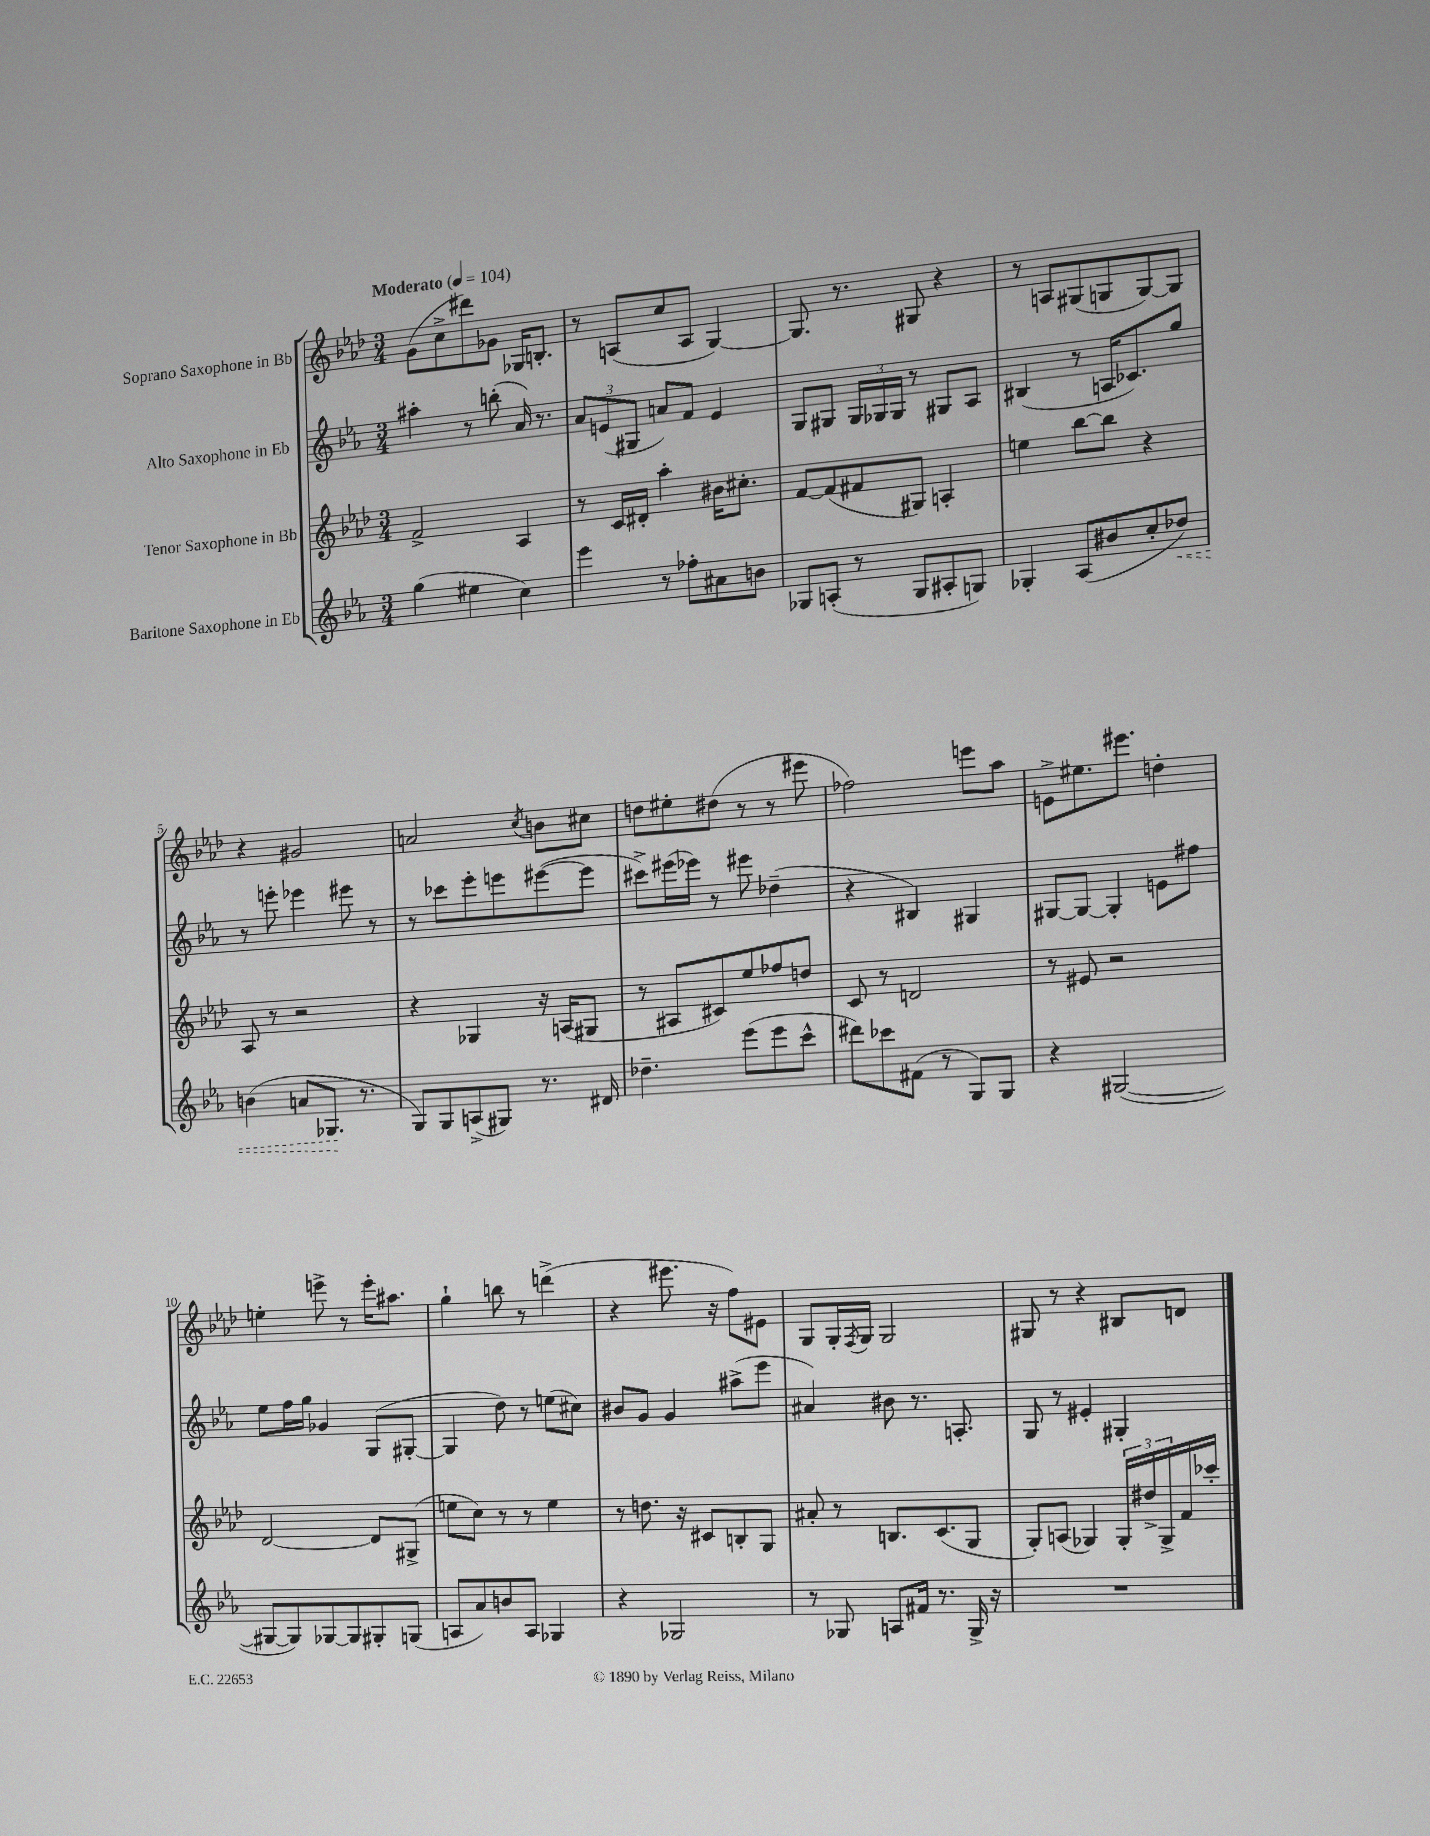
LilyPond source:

<<
\new StaffGroup <<
\new Staff = "s0" \with { instrumentName = "Soprano Saxophone in Bb" } {
    \clef treble \key aes \major \numericTimeSignature \time 3/4 \tempo "Moderato" 4 = 104
    g'8( c''8-> dis'''8) ges'8 ges16 b8.-. |
    r8 a8( c''8 a8 g4~) |
    g8. r8. gis8 r4 |
    r8 a8 gis8( g8 g8~) g8 |
    r4 gis'2 |
    a'2 \acciaccatura { c''8 } b'8 cis''8 |
    d''8 eis''8-. dis''8( r8 r8 eis'''8 |
    fes''2) e'''8 aes''8 |
    e'8-> eis''8. eis'''8. d''4-. |
    e''4-. e'''8-> r8 e'''16-. ais''8. |
    g''4-! b''8 r8 d'''4->( |
    r4 eis'''8. r16 f''8) eis'8 |
    g8 g16-. \acciaccatura { f8 } g16 g2 |
    gis8 r8 r4 bis8 d'8 \bar "|." |
}
\new Staff = "s1" \with { instrumentName = "Alto Saxophone in Eb" } {
    \clef treble \key ees \major \numericTimeSignature \time 3/4
    ais''4-. r8 b''8-.( aes'16) r8. |
    \tuplet 3/2 { aes'8 e'8( gis8 } a'8) f'8 e'4 |
    g8 gis8 \tuplet 3/2 { gis16 ges16 ges16 } r8 gis8 aes8 |
    bis4( r8 a16 ces'8.) g''8 |
    r8 e'''8-. ees'''4 eis'''8 r8 |
    r8 ces'''8 ees'''8-. e'''8 eis'''8~( eis'''8 |
    cis'''8->) eis'''16( ees'''16) r8 eis'''8 des''4--( |
    r4 bis4) gis4 |
    gis8~ gis8~ gis4-. e'8 fis''8 |
    ees''8 f''16 g''16 ges'4 g8( gis8~-. |
    gis4 d''8) r8 e''8( cis''8) |
    bis'8 g'8 g'4 ais''8->( ees'''8 |
    ais'4) bis'8 r8. a8.-. |
    g8 r8 eis'4-. gis4-. \bar "|." |
}
\new Staff = "s2" \with { instrumentName = "Tenor Saxophone in Bb" } {
    \clef treble \key aes \major \numericTimeSignature \time 3/4
    f'2-> aes4 |
    r8 c'16 dis'16-. aes''4-. bis'16 cis''8.-. |
    f'8~ f'8( fis'8 gis8) a4-. |
    e''4 bes''8~ bes''8 r4 |
    aes8 r8 r2 |
    r4 ges4 r16 a16( gis8 |
    r8 ais8 cis'8) ees''8 fes''8 d''8 |
    c'8 r8 d'2 |
    r8 eis'8 r2 |
    des'2~ des'8 gis8->( |
    e''8 c''8) r8 r8 e''4 |
    r8 d''8. r16 cis'8 b8-. g8 |
    ais'8-. r8 b8. c'8.( g8 |
    g8-.) a8( ges4) \tuplet 3/2 { ges16-. dis''16-> ges16-> } f'16 ces'''16-. \bar "|." |
}
\new Staff = "s3" \with { instrumentName = "Baritone Saxophone in Eb" } {
    \clef treble \key ees \major \numericTimeSignature \time 3/4
    g''4( eis''4 c''4) |
    ees'''4 r8 fes''8-. ais'8 b'8 |
    ges8 a8-.( r8 ges8 ais8-. g8) |
    ges4-. aes8( bis'8 c''8-. \once \override Hairpin.style = #'dashed-line des''8\<) |
    b'4( a'8 ges8.\! r8. |
    g8) g8 a8->( gis8) r8. dis'16 |
    des''4.-- ees'''8( ees'''8 c'''8-^ |
    dis'''8) ces'''8 fis'8( r8 g8) g8 |
    r4 gis2~( |
    gis8~ gis8) ges8~ ges8 gis8-. g8( |
    a8 aes'8) b'8 a8 ges4 |
    r4 ges2 |
    r8 ges8 a8 fis'16 r8. ges16-> r16 |
    R2. \bar "|." |
}
>>
>>
